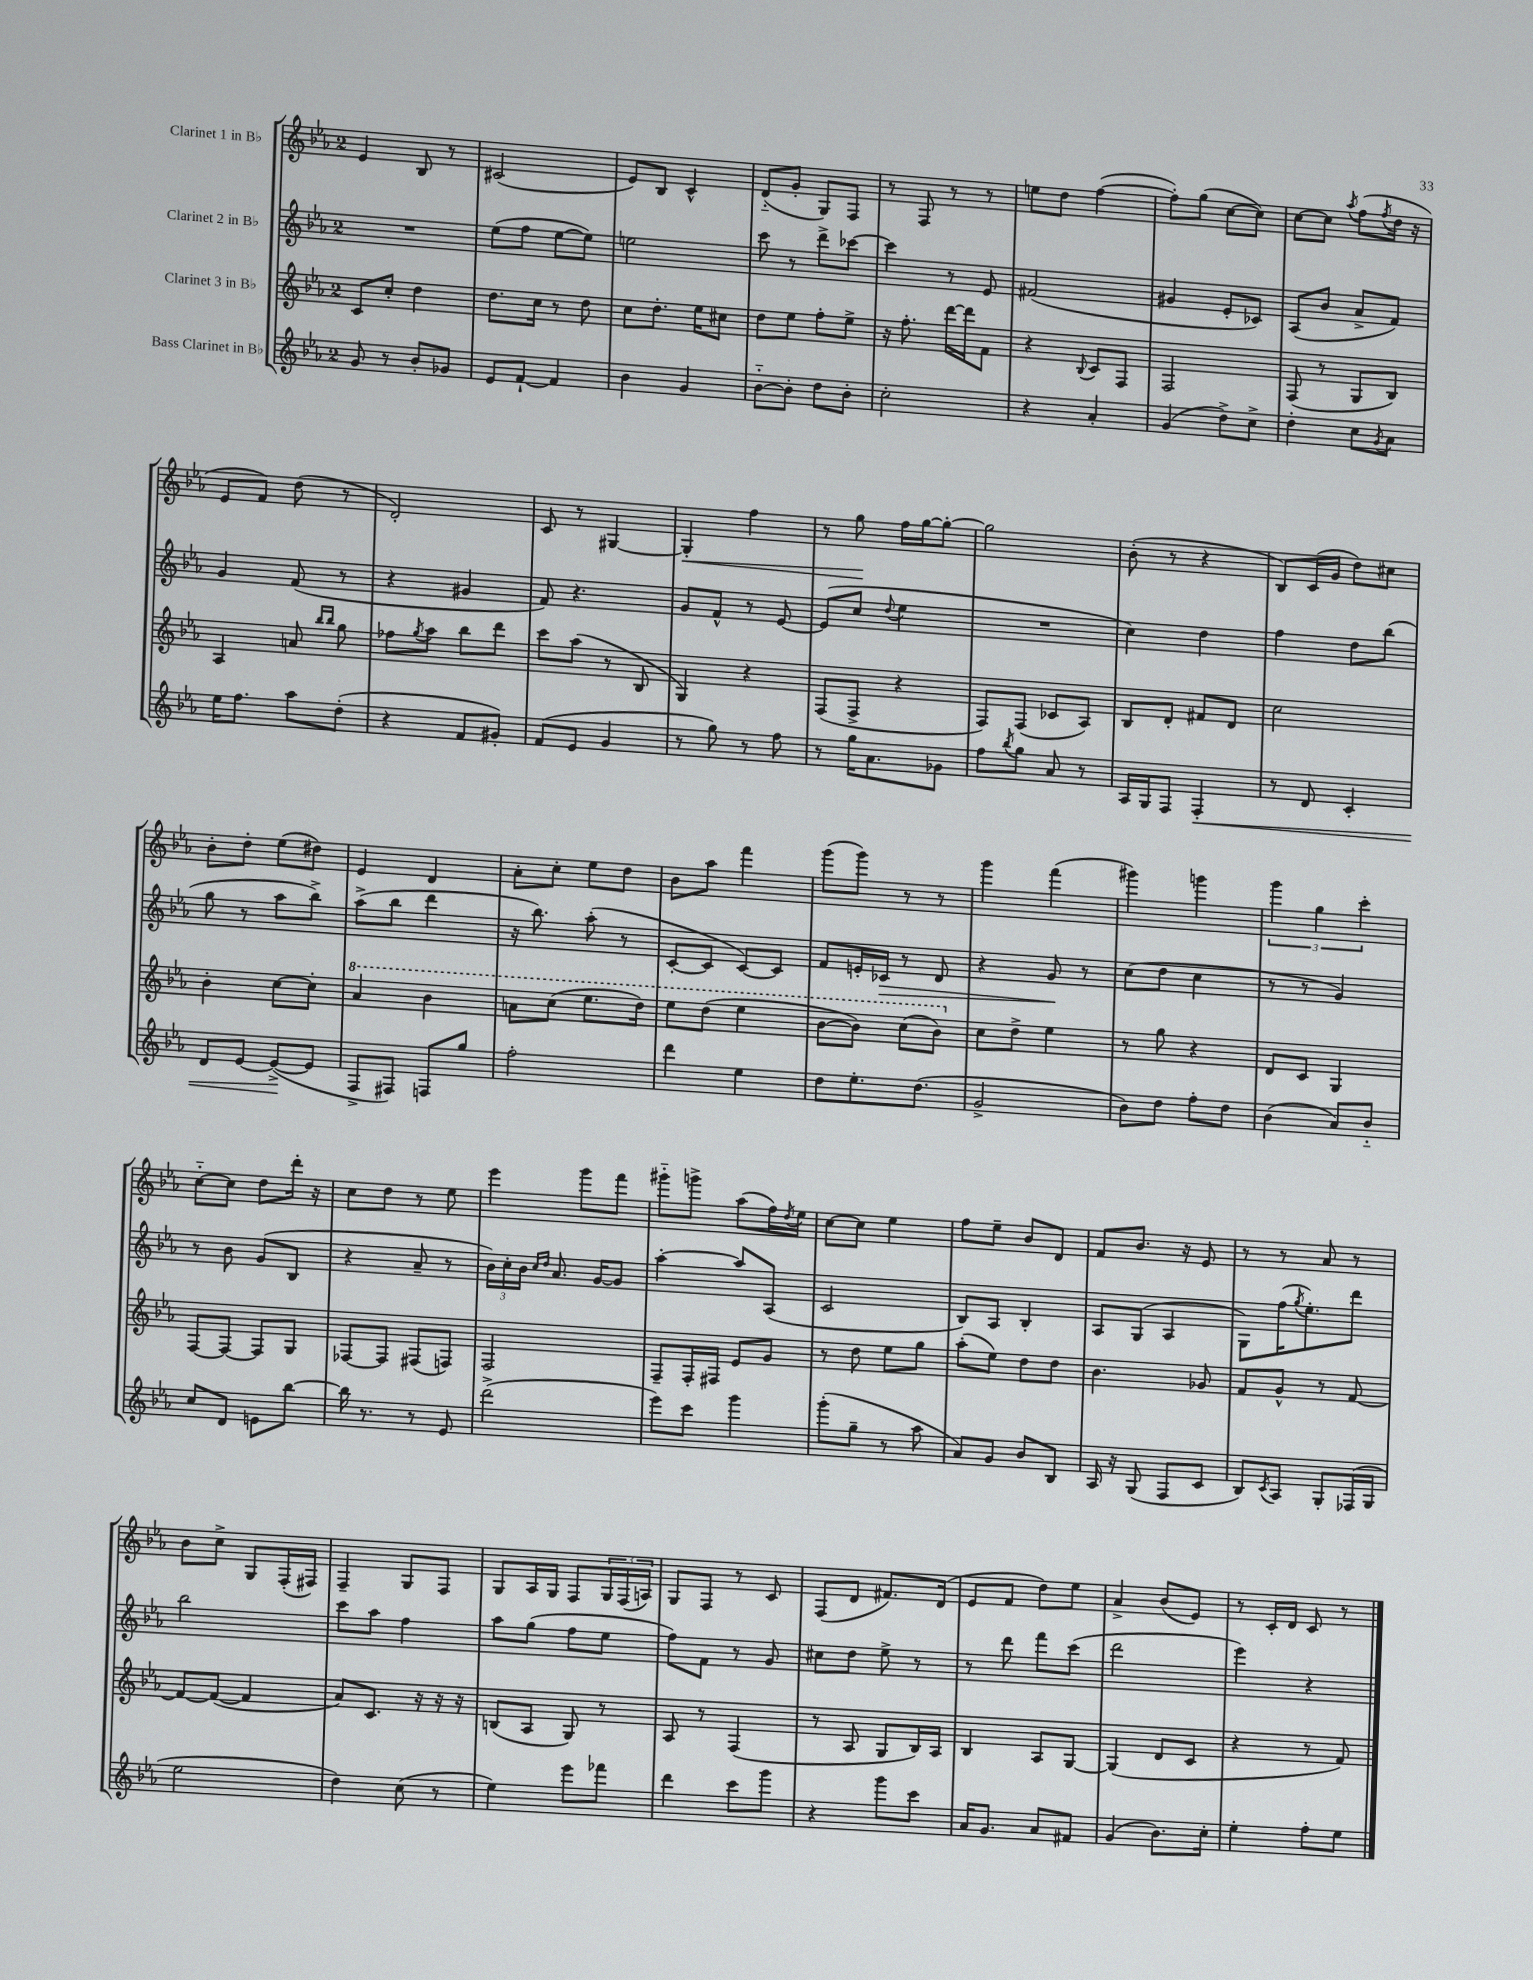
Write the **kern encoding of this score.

**kern	**kern	**kern	**kern
*staff4	*staff3	*staff2	*staff1
*clefG2	*clefG2	*clefG2	*clefG2
*k[b-e-a-]	*k[b-e-a-]	*k[b-e-a-]	*k[b-e-a-]
*M2/4	*M2/4	*M2/4	*M2/4
8g/	8c/L	2r	4e-/
8r	8cc'/J	.	.
8b-'/L	4dd\	.	8B-/
8g-/J	.	.	8r
=	=	=	=
8e-/L	8.dd\L	(8ee-\L	(2c#/
[8f`/J	.	8ff\J	.
.	16cc\Jk	.	.
4f/]	8r	[8ee-\L	.
.	8dd\	8ee-\]J)	.
=	=	=	=
4b-\	8cc\L	2ee\	8e-/L)
.	8.dd'\J	.	8B-/J
4g/	.	.	4c^^/
.	16ee-\LK	.	.
.	8cc#\J	.	.
=	=	=	=
[8b-'~\L	8dd\L	8ccc\	(8d'~/L
8b-'\]J	8ee-\J	8r	8g'/J
8dd\L	8ff'\L	8ddd^\L	8G/L)
8b-'\J	8ee-^\J	[8ccc-\J	8F/J
=	=	=	=
2cc'\	16r	4ccc-\]	8r
.	8.ff'\	.	.
.	.	.	8F/
.	[16ddd\LL	8r	8r
.	16ddd\]J	.	.
.	8f\J	8e-/	8r
=	=	=	=
4r	4r	(2f#/	8ee\L
.	.	.	8dd\J
.	8qqB-/	.	.
4a-'/	8c/L	.	([4ff\
.	8F/J	.	.
=	=	=	=
(4g/	2F/	4g#/	8ff'\]L)
.	.	.	(8gg\J
8dd^\L)	.	8e-'/L	[8cc\L
8cc^\J	.	8c-/J)	8cc\]J)
=	=	=	=
4dd'\	(8F/	(8A-/L	[8cc\L
.	8r	8b-/J	8cc\]J
.	.	.	8qaa-/
8cc\L	8G/L	8a-^/L	(8ff\L
8qg/	.	.	8qff/
8a-\J	8B-/J)	8f/J)	16dd\Jk
.	.	.	16r
=	=	=	=
16ee-\LK	4A-/	4g/	8e-/L
8.ff\J	.	.	.
.	.	.	8f/J)
8aa-\L	8a/	(8f/	(8dd\
.	16qqbb-/LL	.	.
.	16qqbb-/JJ	.	.
(8dd'\J	8gg\	8r	8r
=	=	=	=
4r	8ff-\L	4r	2d'/)
.	8qgg/	.	.
.	8aa-\J	.	.
8f/L	8bb-\L	4g#/	.
8g#'/J)	8ddd\J	.	.
=	=	=	=
(8f/L	8ccc\L	8f/)	8c/
8e-/J	(8aa-\J	4.r	8r
4g/	8r	.	[4G#/
.	8B-/	.	.
=	=	=	=
8r	4G/)	8g/L	4G#'/]
8gg\)	.	8f^^/J	.
8r	4r	8r	4ff\
8ff\	.	[8e-/	.
=	=	=	=
8r	(8F/L	(8e-/]L	8r
16gg\LK	8F^/J	8cc/J	8gg\
8.a-\	.	.	.
.	.	8qqdd/	.
.	4r	4ee-\	16ff\LL
.	.	.	[16gg\J
8g-\J	.	.	8gg'\_J
=	=	=	=
8ff\L	8F/L)	2r	2gg\]
8qbb-/	.	.	.
8gg\J	(8F/J	.	.
8a-/	8c-/L	.	.
8r	8A-/J)	.	.
=	=	=	=
16A-/LL	8B-/L	4cc\)	(8b-'\
16G/J	.	.	.
8F/J	8d'/J	.	8r
4F'/	8f#/L	4dd\	4r
.	8d/J	.	.
=	=	=	=
8r	2cc\	4ff\	8B-/L)
8d/	.	.	(16c/L
.	.	.	16g/JJ
4c'/	.	8dd\L	8dd\L)
.	.	(8bb-\J	8cc#\J
=	=	=	=
8d/L	4b-'\	8gg\	8b-'\L
[8e-/J	.	8r	8dd'\J
(8e-^/_L	[8cc\L	8aa-\L	(8ee-\L
8e-/]J	8cc'\]J	8bb-^\J)	8dd#\J)
=	=	=	=
8F^/L	4aa-/	(8aa-^\L	4e-/
8F#/J)	.	8bb-\J	.
8F/L	4bb-\	4ddd\	4d/
8gg/J	.	.	.
=	=	=	=
2ff'\	8aa\L	16r	8a-'\L
.	.	8.bb-\)	.
.	(8ccc\J	.	8cc'\J
.	8.eee-\L	(8aa-'\	8ee-\L
.	.	8r	8dd\J
.	16ddd\Jk)	.	.
=	=	=	=
4ddd\	8eee-\L	[8c'/L	8b-\L
.	(8ddd\J	8c/]J	8aa-\J
4ee-\	4eee-\	[8c/L)	4fff\
.	.	8c/]J	.
=	=	=	=
8dd\L	[8bb-\L	8f/L	(8ggg\L
8.ee-'\	8bb-\]J)	16e'/L	8ggg\J)
.	.	16c-/JJ	.
.	(8ccc\L	8r	8r
(8.dd\J	.	.	.
.	8bb-\J)	8d/	8r
=	=	=	=
2g^/	8cc\L	4r	4ggg\
.	8dd^\J	.	.
.	4ee-\	8g/	(4fff\
.	.	8r	.
=	=	=	=
8b-\L)	8r	(8cc\L	4ggg#\)
8dd\J	8gg\	8dd\J	.
8ff'\L	4r	4cc\	4ggg\
8dd\J	.	.	.
=	=	=	=
(4b-\	8d/L	8r	6ggg\
.	8c/J	8r	.
.	.	.	6gg\
8a-/L)	4G/	4g/)	.
.	.	.	6ccc'\
8b-'~/J	.	.	.
=	=	=	=
8cc/L	[8F/L	8r	[8cc'~\L
8d/J	8F/_J	8b-\	8cc\]J
8e\L	8F/]L	(8g/L	8dd\L
[8bb-\J	8G/J	8B-/J	16ddd'\Jk
.	.	.	16r
=	=	=	=
16bb-\]	[8F-/L	4r	8cc\L
8.r	.	.	.
.	8F-/]J	.	8dd\J
8r	(8F#/L	8a-~/	8r
8e-/	8F/J)	8r	8ee-\
=	=	=	=
(2ddd^\	2F/	24b-\LL)	4eee-\
.	.	24cc'\	.
.	.	24b-\JJ	.
.	.	16qqcc/LL	.
.	.	16qqdd/JJ	.
.	.	8.a-/	.
.	.	.	8ggg\L
.	.	[16g/LK	.
.	.	8g/]J	8fff\J
=	=	=	=
8eee-\L)	8F~/L	[4aa-'\	8ggg#'~\L
8ccc\J	16F'/L	.	8ggg^\J
.	16F#/JJ	.	.
4ggg\	8e-/L	8aa-/]L	(8aa-\L
.	8g/J	(8A-/J	16ff\L)
.	.	.	8qdd/
.	.	.	16ee-\JJ
=	=	=	=
(8ggg'\L	8r	2c/	[8cc\L
8gg~\J	8dd\	.	8cc\]J
8r	8ee-\L	.	4ee-\
8aa-\	8gg\J	.	.
=	=	=	=
8a-/L)	(8aa-'\L	8B-/L)	8ff\L
8g/J	8ee-\J)	8A-/J	8ee-~\J
8b-/L	8dd\L	4B-'/	8b-/L
8B-/J	8dd\J	.	8d/J
=	=	=	=
16A-/	4.b-\	8A-/L	8f/L
16r	.	.	.
(8G/	.	(8G/J	8.b-/J
8F/L	.	4A-/	.
.	.	.	16r
8c/J	8g-/	.	8e-/
=	=	=	=
8B-/L)	8f/L	8G\L)	8r
8qc/	.	.	.
8A-/J	8g^^/J	(16ff\K	8r
.	.	8qgg/	.
.	.	8.ee-'\)	.
8G'/L	8r	.	8a-/
(16F-/L	[8f/	8ddd\J	8r
16G/JJ	.	.	.
=	=	=	=
2ee-\	8f/_L	2bb-\	8b-\L
.	(8f/_J	.	8cc^\J
.	4f/]	.	8G/L
.	.	.	(16F'/L
.	.	.	16F#/JJ)
=	=	=	=
4dd\)	8a-/L)	8ccc\L	4F~/
.	8.c/J	8aa-\J	.
(8cc\	.	4ff\	8G/L
.	16r	.	.
8r	16r	.	8F/J
.	16r	.	.
=	=	=	=
4ee-\)	(8B/L	8aa-\L	8G/L
.	8A-/J	(8gg\J	16A-/L
.	.	.	16G/JJ
8eee-\L	8G/)	8ff\L	8F/L
8fff-\J	8r	8ee-\J	24G/L
.	.	.	(24F/
.	.	.	24A/JJ)
=	=	=	=
4ddd\	8A-/	8ff\L)	8G/L
.	8r	8f\J	8F/J
8ccc\L	(4F/	8r	8r
8ggg\J	.	8g/	8c/
=	=	=	=
4r	8r	8cc#\L	(8F/L
.	8A-/	8dd\J	8d/J
8ggg\L	8G/L	8ee-^\	8.f#/L)
8ccc\J	16B-/L)	8r	.
.	16A-/JJ	.	(16d/Jk
=	=	=	=
16a-/LK	4B-/	8r	8e-/L
8.g/J	.	.	.
.	.	8ddd\	8f/J
8a-/L	8A-/L	8fff\L	8dd\L)
8f#/J	[8G/J	(8ccc\J	8ee-\J
=	=	=	=
(4g/	(4G/]	2ddd\	4a-^/
8.b-\L)	8d/L	.	(8b-/L
.	8c/J	.	8e-/J)
16cc'\Jk	.	.	.
=	=	=	=
4ee-'\	4r	4eee-\)	8r
.	.	.	16c'/LL
.	.	.	16d/JJ
8ff'\L	8r	4r	8c/
8ee-\J	8f/)	.	8r
==	==	==	==
*-	*-	*-	*-
